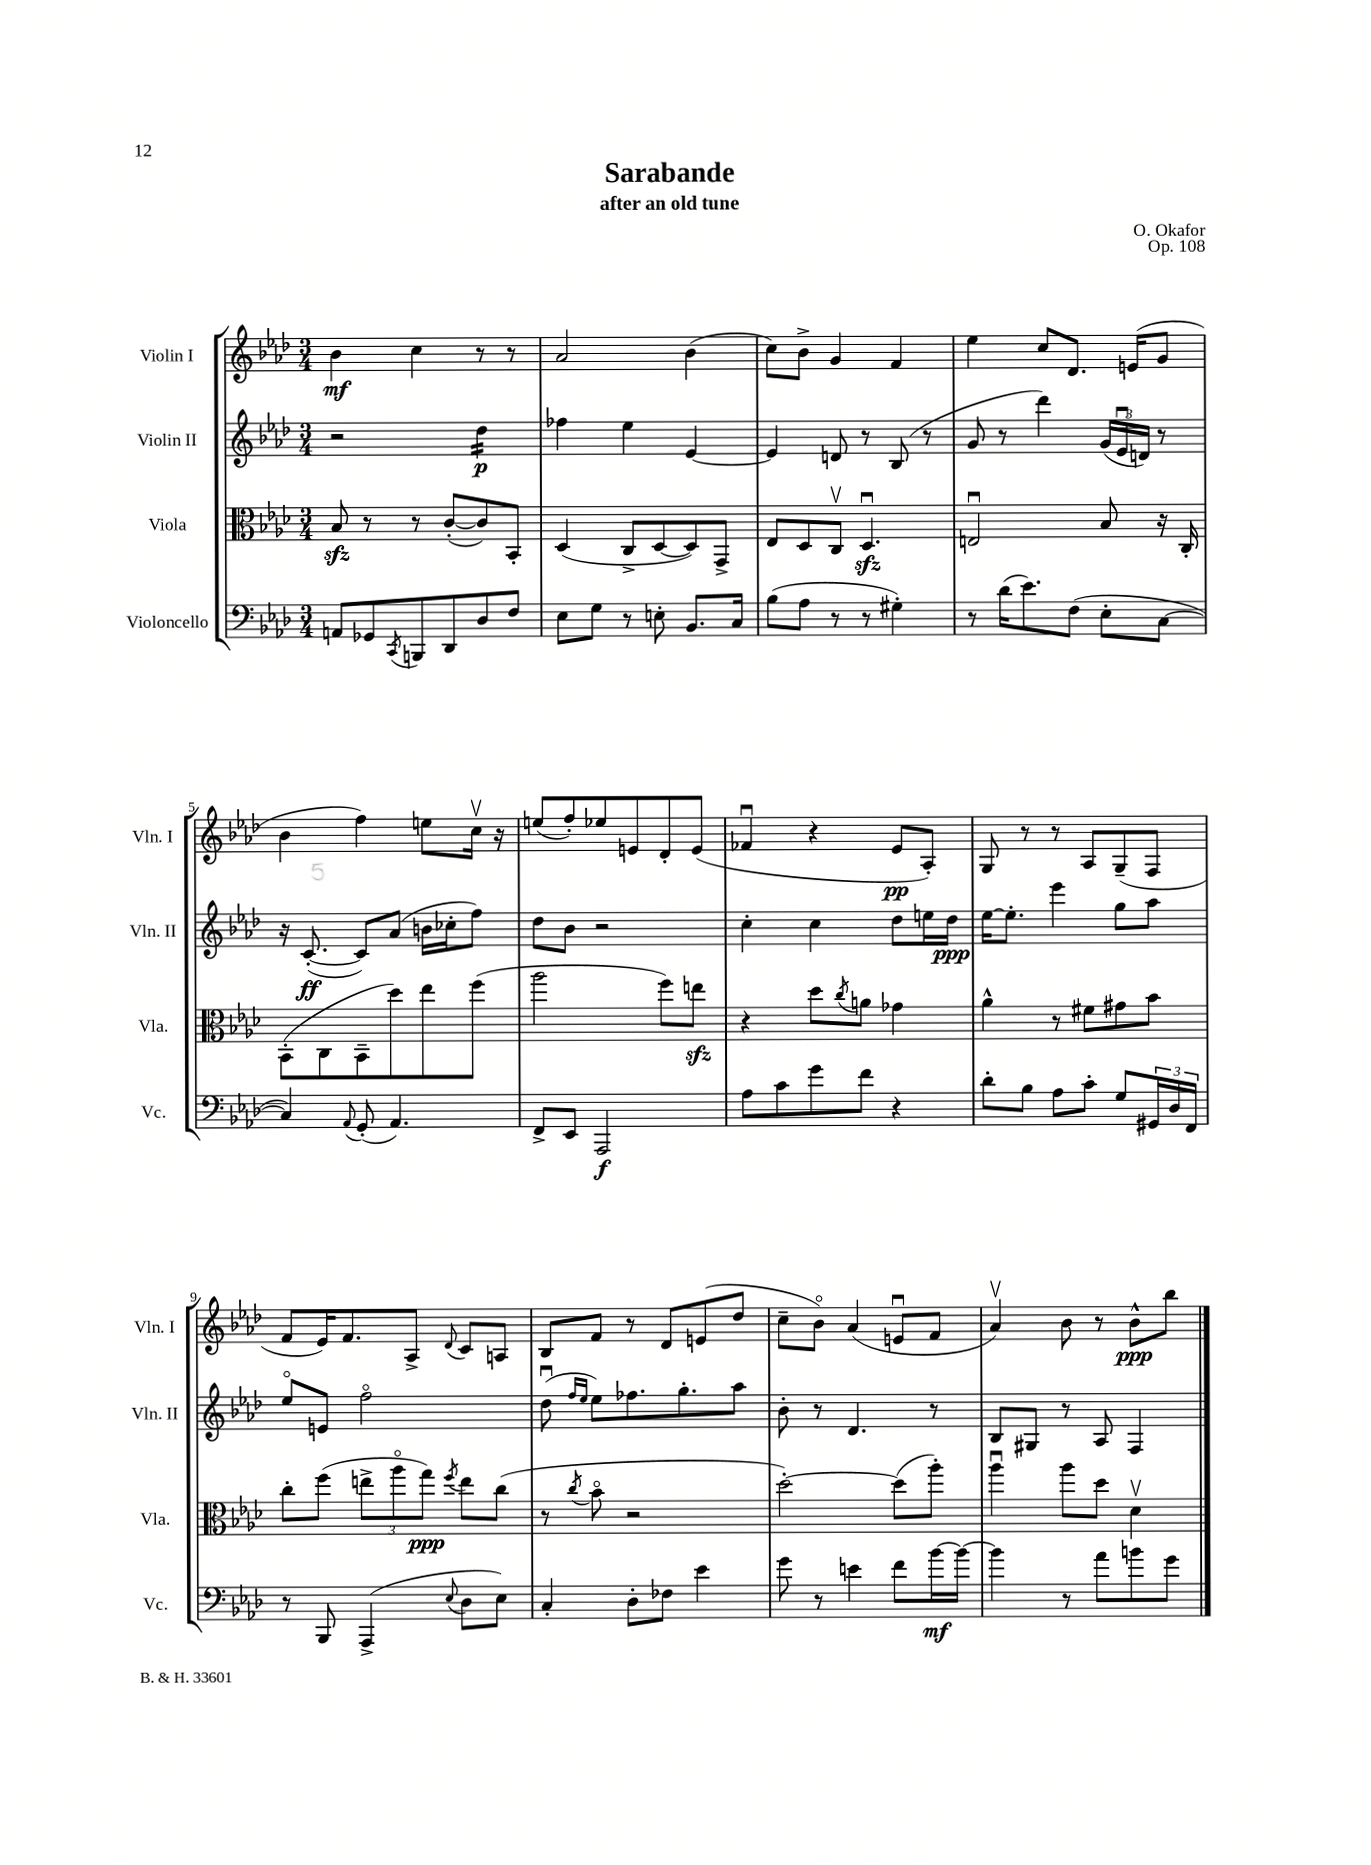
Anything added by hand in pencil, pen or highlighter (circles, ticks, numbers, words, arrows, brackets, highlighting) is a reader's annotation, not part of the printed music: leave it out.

**kern	**kern	**kern	**kern
*staff4	*staff3	*staff2	*staff1
*clefF4	*clefC3	*clefG2	*clefG2
*k[b-e-a-d-]	*k[b-e-a-d-]	*k[b-e-a-d-]	*k[b-e-a-d-]
*M3/4	*M3/4	*M3/4	*M3/4
8AA	8B-	2r	4b-
8GG-	8r	.	.
8qCC	.	.	.
8BBB	8r	.	4cc
8DD-	([8c'	.	.
8D-	8c])	4dd-	8r
8F	8BB-'	.	8r
=	=	=	=
8E-	(4D-	4ff-	2a-
8G	.	.	.
8r	8C^	4ee-	.
8E'	[8D-	.	.
8.BB-	8D-])	[4e-	(4b-
.	8GG^	.	.
16C	.	.	.
=	=	=	=
(8B-	8E-	4e-]	8cc)
8A-	8D-	.	8b-^
8r	8Cv	8d	4g
8r	4.D-u	8r	.
4G#')	.	(8B-	4f
.	.	8r	.
=	=	=	=
8r	2Eu	8g	4ee-
(16d-	.	8r	.
8.e-)	.	.	.
.	.	4ddd-)	8cc
(8F	.	.	8.d-
8E-'	8B-	(24g	.
.	.	24e-u	.
.	.	.	(16e
.	.	24d)	.
[8C	16r	8r	8g
.	16C'	.	.
=	=	=	=
4C])	(8BB-'	16r	4b-
.	.	([8.c'	.
.	8C	.	.
8qqAA-	.	.	.
(8GG'	8BB-~	8c])	4ff)
4.AA-)	8dd-)	(8a-	.
.	8ee-	16b	8ee
.	.	16cc-'	.
.	(8ff	8ff)	16ccv
.	.	.	16r
=	=	=	=
8FF^	2aa-	8dd-	(8ee
8EE-	.	8b-	8ff')
2AAA-	.	2r	8ee-
.	.	.	8e
.	8ff)	.	8d-'
.	8ee	.	(8e
=	=	=	=
8A-	4r	4cc'	4f-u
8c	.	.	.
8g	8dd-	4cc	4r
.	8qcc	.	.
8f	8a	.	.
4r	4g-	8dd-	8e-
.	.	16ee	8A-')
.	.	16dd-	.
=	=	=	=
8d-'	4a-^^	[16ee-	8G
.	.	8.ee-']	.
8B-	.	.	8r
8A-	8r	4eee-	8r
8c'	8f#	.	8A-
8G	8g#	8gg	(8G~
24GG#	8b-	8aa-	8F
24D-	.	.	.
24FF	.	.	.
=	=	=	=
8r	8cc'	8ee-o	8f
8BBB-	(8ff	8e	16e-)
.	.	.	8.f
(4AAA-^	12ee^	2ffo	.
.	12aa-o	.	.
.	.	.	8A-^
.	12gg)	.	.
8qqE-	8qff	.	8qqd-
8D-	8ee	.	8c
8E-)	(8cc	.	8A
=	=	=	=
4C'	8r	(8dd-u	8B-
.	.	16qqff	.
.	8qcc	16qqee-	.
.	8b-o	8ee-)	8f
8D-'	2r	8.ff-	8r
8F-	.	.	8d-
.	.	8.gg'	.
4e-	.	.	(8e
.	.	8aa-	8dd-
=	=	=	=
8g	[2dd-')	8b-'	8cc~
8r	.	8r	8b-o)
4e	.	4.d-	(4a-
8f	(8dd-]	.	8eu
[16b-	8aa-')	8r	8f
16b-_	.	.	.
=	=	=	=
4b-]	4aa-u	8B-	4a-v)
.	.	8G#	.
8r	8aa-	8r	8b-
8a-	8dd-	8A-	8r
8b	4d-v	4F	8b-^^
8g	.	.	8bb-
==	==	==	==
*-	*-	*-	*-
